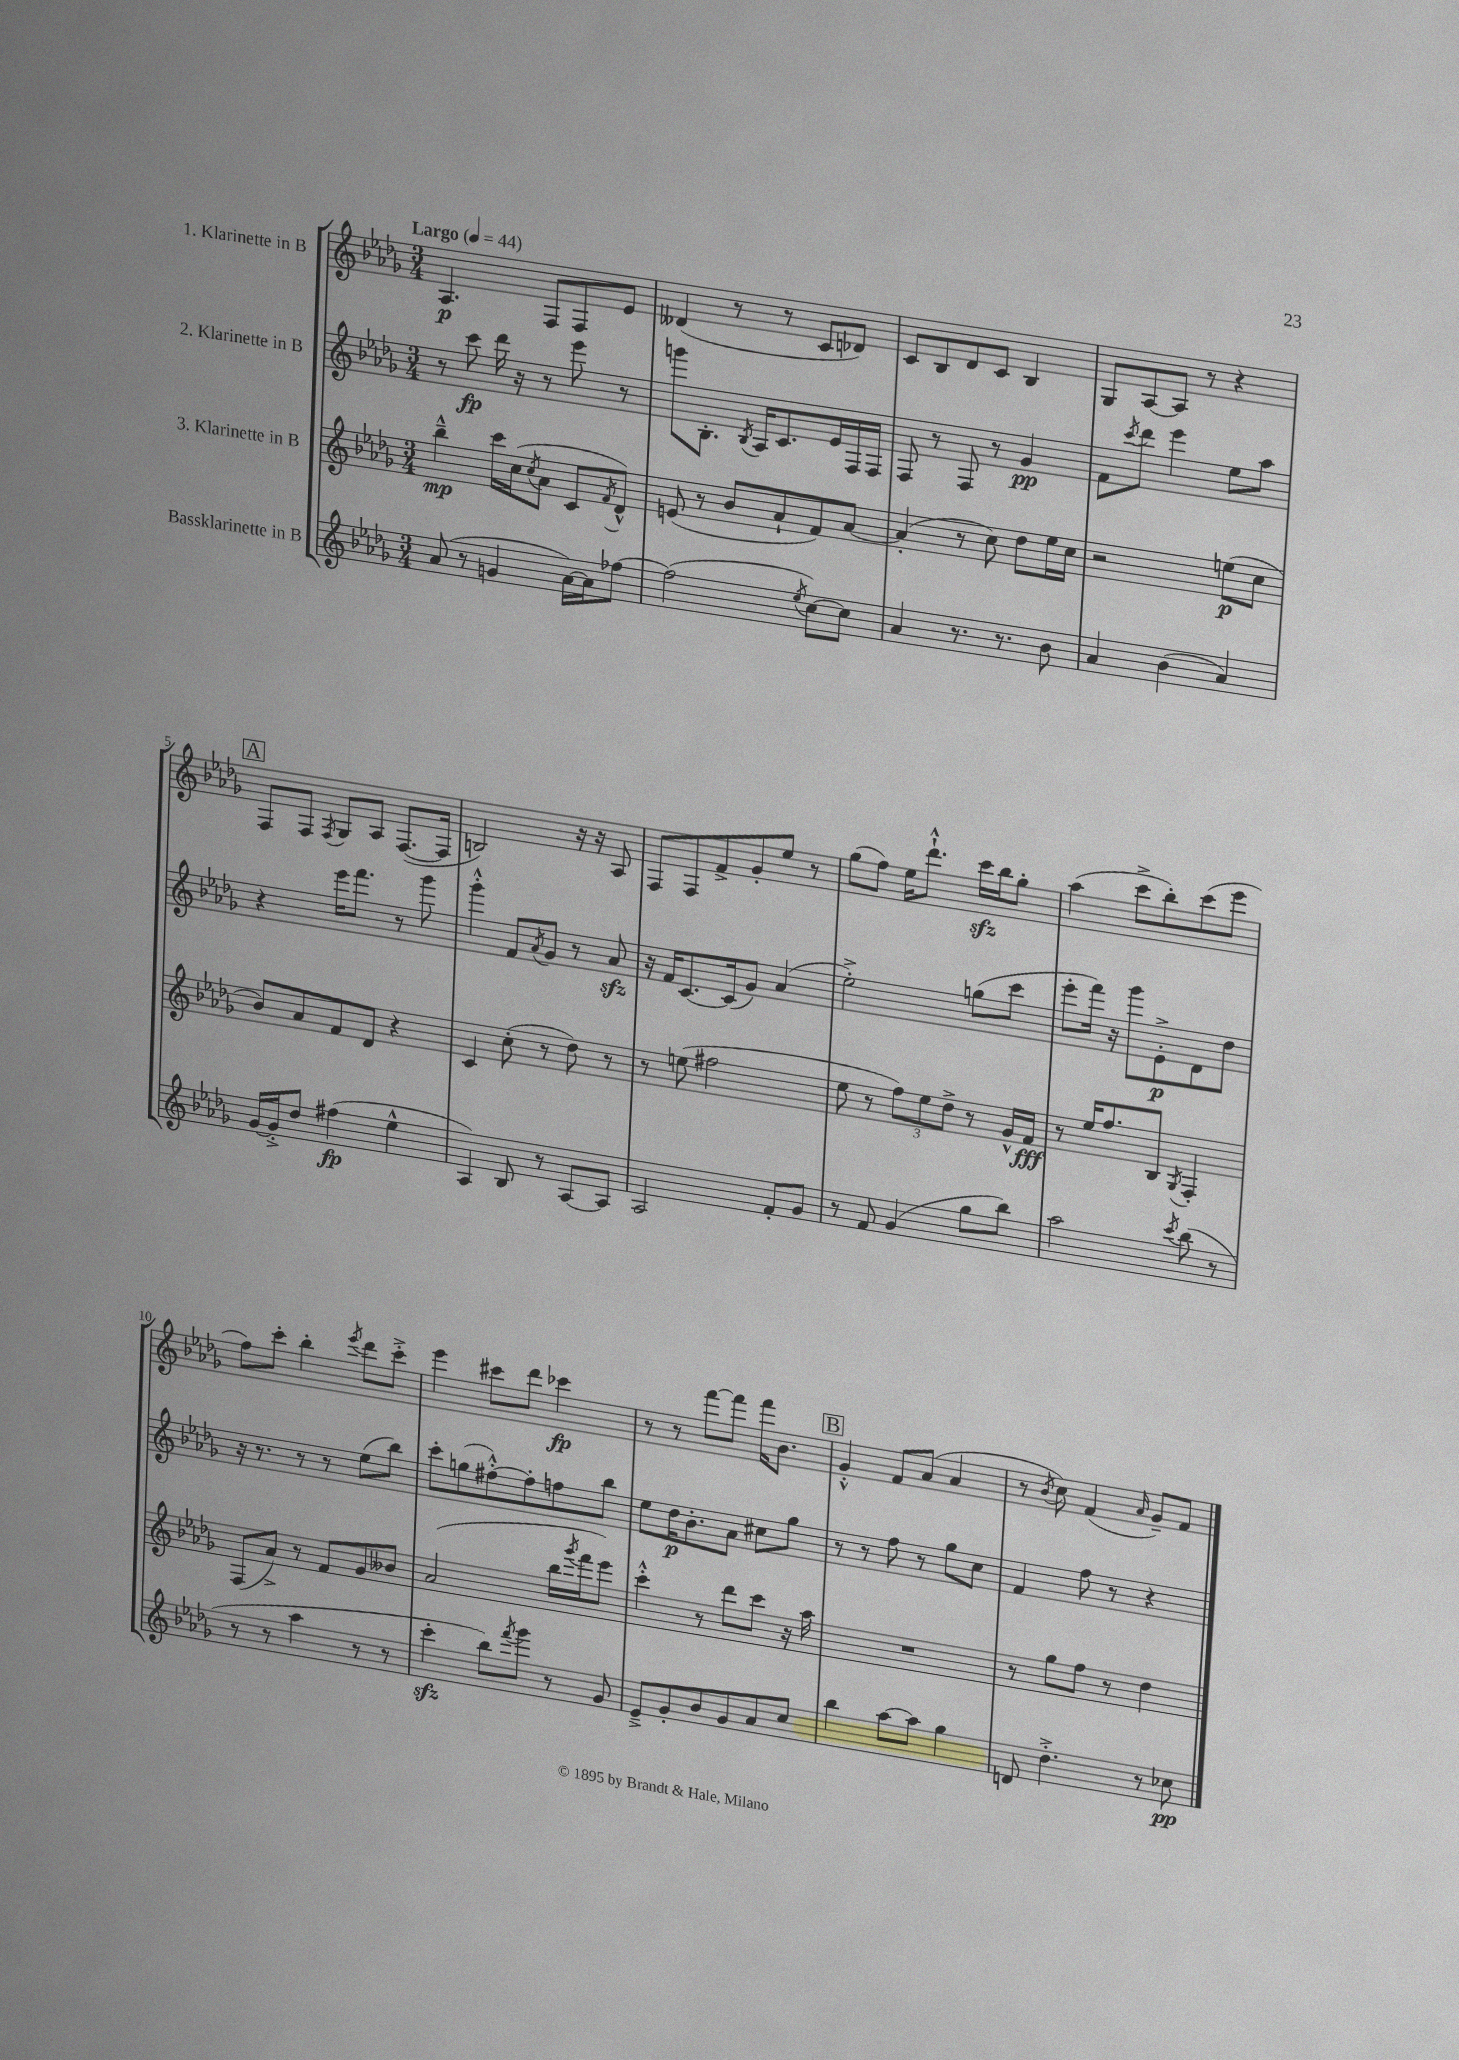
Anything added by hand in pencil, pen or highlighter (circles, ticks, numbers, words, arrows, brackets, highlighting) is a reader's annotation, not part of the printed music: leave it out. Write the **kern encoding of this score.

**kern	**dynam	**kern	**dynam	**kern	**dynam	**kern	**dynam
*part4	*part4	*part3	*part3	*part2	*part2	*part1	*part1
*staff4	*staff4	*staff3	*staff3	*staff2	*staff2	*staff1	*staff1
*I"Bassklarinette in B	*	*I"3. Klarinette in B	*	*I"2. Klarinette in B	*	*I"1. Klarinette in B	*
*clefG2	*	*clefG2	*	*clefG2	*	*clefG2	*
*k[b-e-a-d-g-]	*	*k[b-e-a-d-g-]	*	*k[b-e-a-d-g-]	*	*k[b-e-a-d-g-]	*
*M3/4	*	*M3/4	*	*M3/4	*	*M3/4	*
*MM44	*	*MM44	*	*MM44	*	*MM44	*
=1	=1	=1	=1	=1	=1	=1	=1
!	!	!	!	!	!	!LO:TX:a:B:t=Largo	!
(8a-/	.	4bb-~^^\	mp	8r	.	4.A-/	p
8r	.	.	.	8ccc\	fp	.	.
4gn/	.	16ccc\LL	.	16ddd-\	.	.	.
.	.	(16cc\J	.	16r	.	.	.
.	.	8qcc/	.	.	.	.	.
.	.	8a-\J	.	8r	.	8F/L	.
[16a-\LL)	.	8c/L	.	8eee-\	.	8F/	.
16a-\J]	.	.	.	.	.	.	.
.	.	8qf/	.	.	.	.	.
[8ff-X\J	.	8d-^^/J)	.	8r	.	8e-/J	.
=2	=2	=2	=2	=2	=2	=2	=2
(2ff-\]	.	(8en/	.	8gggn\L	.	(4d--X/	.
.	.	8r	.	8.B-'\J	.	.	.
.	.	8b-/L	.	.	.	8r	.
.	.	.	.	8qB-/	.	.	.
.	.	.	.	16A-/KL	.	.	.
.	.	8a-`/	.	8.c/	.	8r	.
8qee-/	.	.	.	.	.	.	.
[8cc\L)	.	8f/)	.	.	.	8c/L	.
.	.	.	.	16e-/L	.	.	.
8cc\J]	.	[8a-/J	.	16F/	.	8d-X/J)	.
.	.	.	.	16F/JJ	.	.	.
=3	=3	=3	=3	=3	=3	=3	=3
4a-/	.	(4a-'/]	.	8F/	.	8c/L	.
.	.	.	.	8r	.	8B-/	.
8.r	.	8r	.	8F/	.	8d-/	.
.	.	8cc\)	.	8r	.	8c/J	.
8.r	.	.	.	.	.	.	.
.	.	8dd-\L	.	4g-/	pp	4B-/	.
8b-\	.	16ee-\L	.	.	.	.	.
.	.	16cc\JJ	.	.	.	.	.
=4	=4	=4	=4	=4	=4	=4	=4
4a-/	.	2r	.	8f\L	.	8G-/L	.
.	.	.	.	8qccc/	.	.	.
.	.	.	.	8ddd-\J	.	[8A-/	.
(4b-\	.	.	.	4eee-\	.	8A-/J]	.
.	.	.	.	.	.	8r	.
4a-/)	.	(8een\L	p	8ee-\L	.	4r	.
.	.	8cc\J	.	8aa-\J	.	.	.
!!LO:LB:g=z
!!LO:REH:place=s1:t=A
=5	=5	=5	=5	=5	=5	=5	=5
[16g-/LL	.	8b-/L)	.	4r	.	8F/L	.
16g-'^/J]	.	.	.	.	.	.	.
8dd-/J	.	8a-/	.	.	.	8F/J	.
.	.	.	.	.	.	8qF/	.
(4ff#X\	fp	8f/	.	16eee-\KL	.	8G-/L	.
.	.	.	.	8.fff\J	.	.	.
.	.	8d-/J	.	.	.	8A-/J	.
4ee-^^\	.	4r	.	8r	.	([8.F/L	.
.	.	.	.	8ggg-\	.	.	.
.	.	.	.	.	.	16F/Jk]	.
=6	=6	=6	=6	=6	=6	=6	=6
4A-/)	.	4c/	.	4ggg-'^^\	.	2Bn/)	.
8B-/	.	(8cc'\	.	8f/L	.	.	.
.	.	.	.	8qa-/	.	.	.
8r	.	8r	.	8g-/J	.	.	.
[8A-/L	.	8dd-\)	.	8r	.	16r	.
.	.	.	.	.	.	16r	.
8A-/J]	.	8r	.	8a-zz/	.	8A-/	.
=7	=7	=7	=7	=7	=7	=7	=7
2A-/	.	8r	.	16r	.	8F/L	.
.	.	.	.	16f/KL	.	.	.
.	.	(8een\	.	[8.c/	.	8F/	.
.	.	2ff#X\	.	.	.	8f^/	.
.	.	.	.	(16c/k]	.	.	.
.	.	.	.	8g-/J)	.	8g-'/	.
8f'/L	.	.	.	(4a-/	.	8ee-/J	.
8g-/J	.	.	.	.	.	8r	.
=8	=8	=8	=8	=8	=8	=8	=8
8r	.	8ee-\	.	2ee-'^\)	.	(8gg-\L	.
8f/	.	8r	.	.	.	8ff\J)	.
(4g-/	.	12ff\L)	.	.	.	16ee-\KL	.
.	.	.	.	.	.	8.ddd-`^^\J	.
.	.	12ee-\	.	.	.	.	.
.	.	12dd-^\J	.	.	.	.	.
8gg-\L	.	8r	.	(8ggn\L	.	16ccczz\LL	.
.	.	.	.	.	.	16bb-\J	.
8bb-\J)	.	16g-^^/LL	.	8ccc\J	.	8gg-'\J	.
.	.	16f/JJ	fff	.	.	.	.
=9	=9	=9	=9	=9	=9	=9	=9
2aa-\	.	8r	.	8eee-'\L	.	(4aa-\	.
.	.	16ee-/KL	.	16fff\Jk)	.	.	.
.	.	8.ff/	.	16r	.	.	.
.	.	.	.	8ggg-\L	.	8ccc^\L	.
.	.	8B-/J	.	8e-'^\	p	8bb-'\)	.
8qccc/	.	8qG-/	.	.	.	.	.
(8bb-\	.	4F'/	.	8d-\	.	(8ccc\	.
8r	.	.	.	8dd-\J	.	8eee-\J	.
!!LO:LB:g=z
=10	=10	=10	=10	=10	=10	=10	=10
8r	.	(8F/L	.	16r	.	8ff\L)	.
.	.	.	.	8.r	.	.	.
8r	.	8a-^/J)	.	.	.	8ccc'\J	.
4aa-\	.	8r	.	8r	.	4bb-'\	.
.	.	8f/L	.	8r	.	.	.
.	.	.	.	.	.	8qeee-/	.
8r	.	8g-/	.	(8ee-\L	.	8ddd-\L	.
8r	.	8b--X/J	.	8bb-\J)	.	8ccc'^\J	.
=11	=11	=11	=11	=11	=11	=11	=11
4ccczz'\	.	(2a-/	.	8ccc'\L	.	4eee-\	.
.	.	.	.	(8ggn\	.	.	.
8bb-\L)	.	.	.	[8ff#X'^^\)	.	8ccc#X\L	.
8qfff/	.	.	.	.	.	.	.
8ggg-\J	.	.	.	8ff#'\]	.	8ddd-\J	.
8r	.	16bb-\LL	.	8ffn\	.	4ccc-X\	fp
.	.	8qggg-/	.	.	.	.	.
.	.	16fff\J	.	.	.	.	.
8g-/	.	8eee-\J)	.	8bb-\J	.	.	.
=12	=12	=12	=12	=12	=12	=12	=12
8e-~^/L	.	4ccc'^^\	.	8ee-\L	.	8r	.
8g-'/	.	.	.	16dd-\K	p	8r	.
.	.	.	.	8.b-'\	.	.	.
8b-/	.	8r	.	.	.	[8fff\L	.
8g-/	.	8ddd-\L	.	8a-\J	.	8fff\J]	.
8a-/	.	8ccc\J	.	8cc#X\L	.	16fff\KL	.
.	.	.	.	.	.	8.b-\J	.
8cc/J	.	16r	.	8gg-\J	.	.	.
.	.	16aa-\	.	.	.	.	.
!!LO:REH:place=s1:t=B
=13	=13	=13	=13	=13	=13	=13	=13
4bb-\	.	2.r	.	8r	.	4g-'^^/	.
.	.	.	.	8r	.	.	.
[8aa-\L	.	.	.	8ff\	.	8f/L	.
8aa-\J]	.	.	.	8r	.	(8a-/J	.
4gg-\	.	.	.	8gg-\L	.	4a-/	.
.	.	.	.	8cc\J	.	.	.
=14	=14	=14	=14	=14	=14	=14	=14
8dn/	.	8r	.	4f/	.	8r	.
.	.	.	.	.	.	8qb-/	.
4.dd-'^\	.	8gg-\L	.	.	.	8cc\)	.
.	.	8ff\J	.	8ff\	.	(4f/	.
.	.	8r	.	8r	.	.	.
.	.	.	.	.	.	16qqa-/	.
8r	.	4dd-\	.	4r	.	8g-~/L)	.
8cc-X\	pp	.	.	.	.	8f/J	.
==	==	==	==	==	==	==	==
*-	*-	*-	*-	*-	*-	*-	*-
